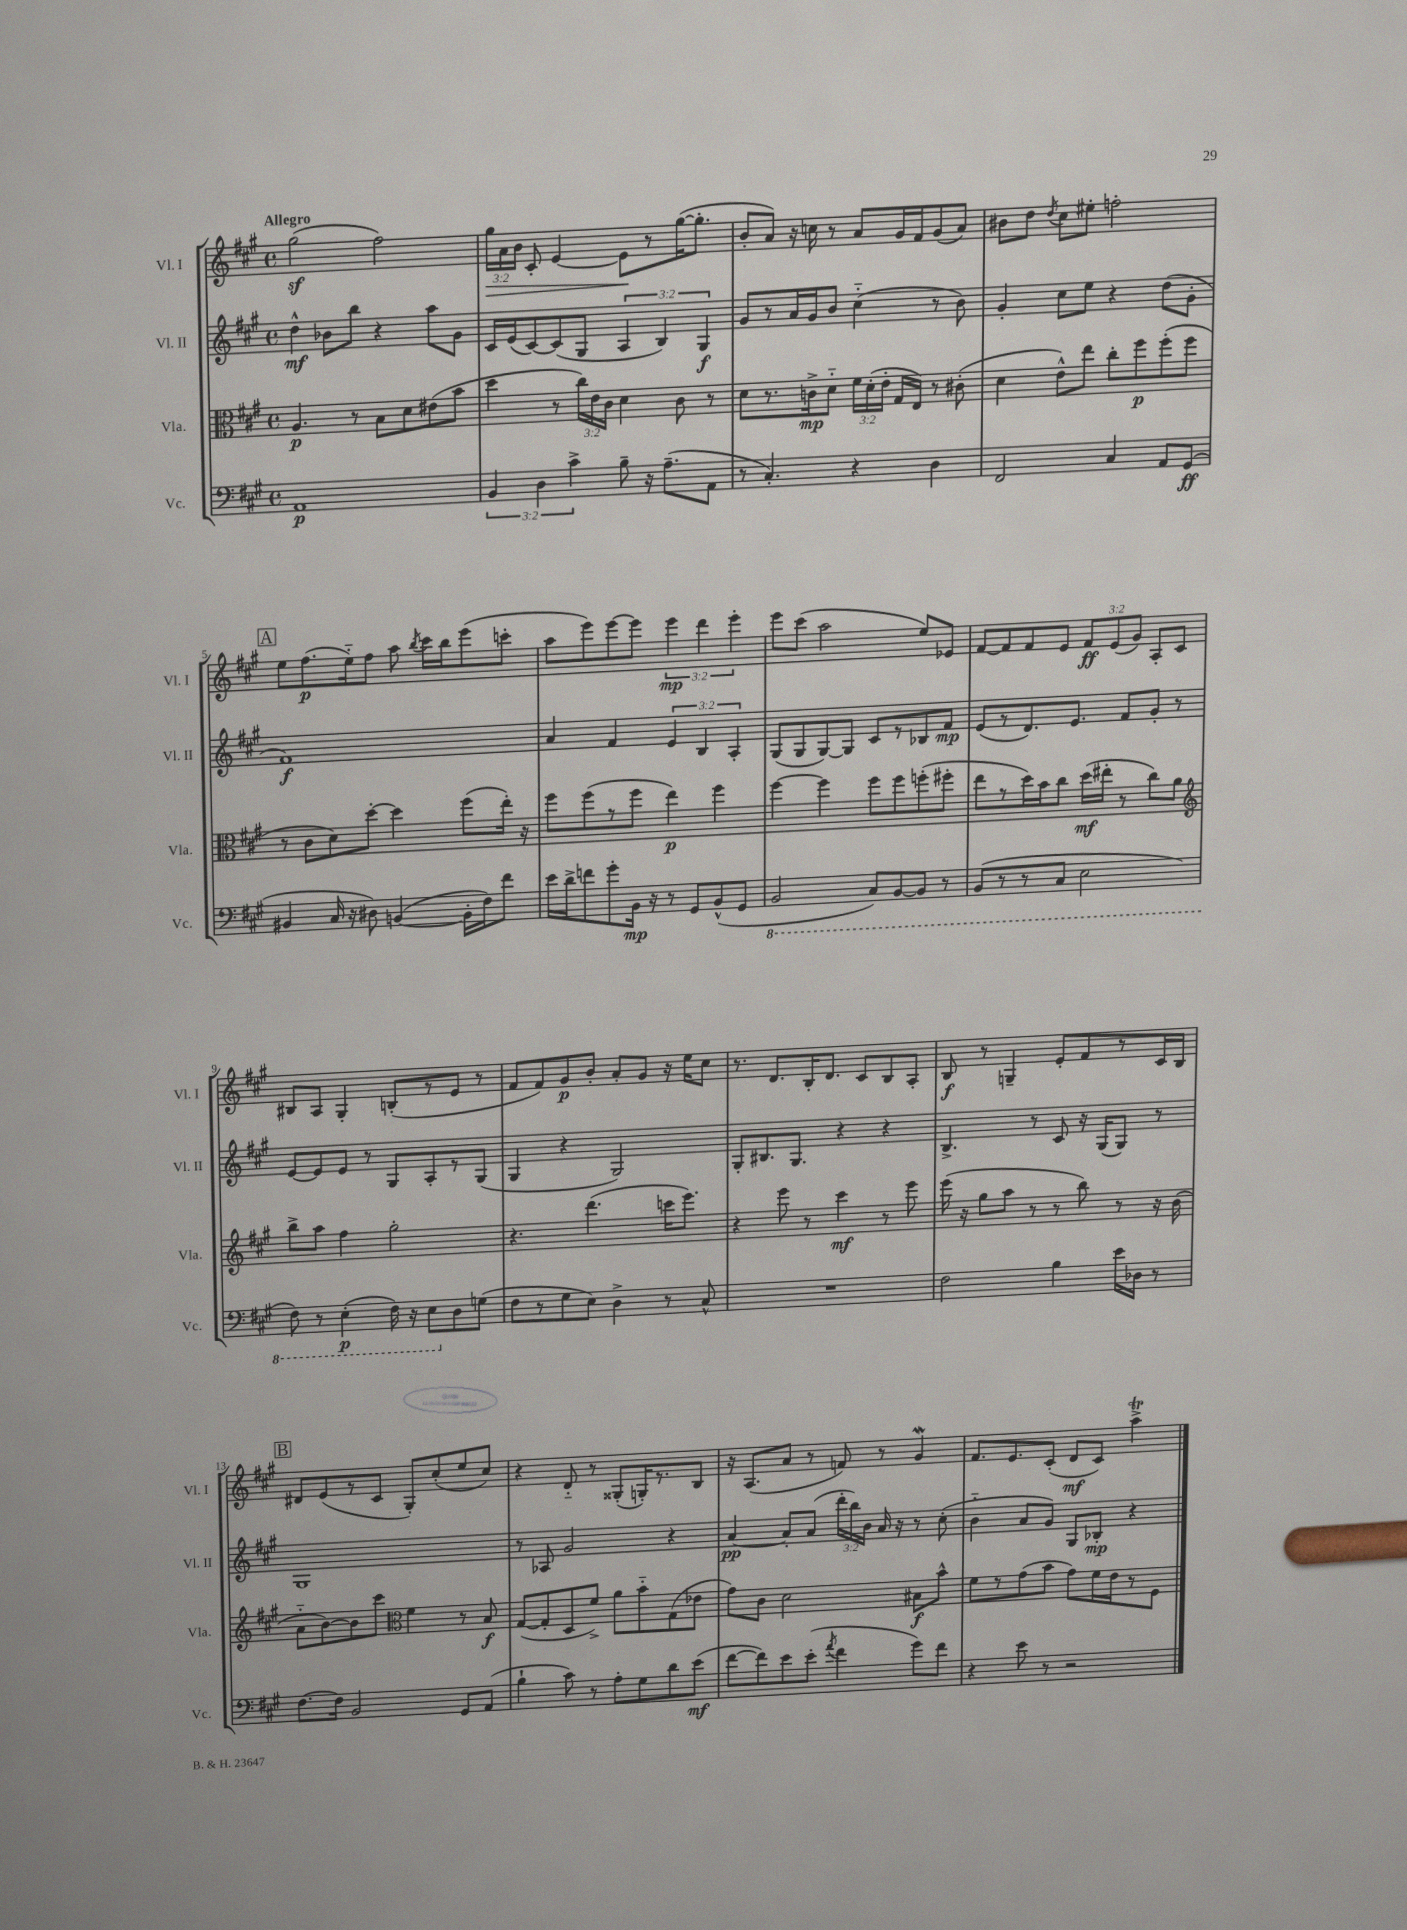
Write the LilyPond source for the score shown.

<<
\new StaffGroup <<
\new Staff = "s0" \with { instrumentName = "Vl. I" shortInstrumentName = "Vl. I" } {
    \clef treble \key a \major \defaultTimeSignature \time 4/4 \override Staff.TupletNumber.text = #tuplet-number::calc-fraction-text \tempo "Allegro"
    \autoBeamOff gis''2\sf( fis''2) |
    \tuplet 3/2 { gis''16[\> a'16 b'16] } cis'8-. e'4~ e'8[\! r8 gis''16~( gis''8.]-. |
    b'8[-. a'8]) r16 c''16 r8 a'8[ gis'16 fis'16 gis'8( a'8]) |
    bis'8[ d''8] \acciaccatura { d''8 } cis''8[ eis''8]-. f''2-. |
    \mark \markup { \box "A" } e''8[ fis''8.\p( e''16-_) fis''8] a''8 \acciaccatura { b''8 } cis'''16[ b''16 e'''8( c'''8]-. |
    a''8[ e'''8) e'''8~ e'''8] \tuplet 3/2 { e'''4\mp d'''4 e'''4-. } |
    e'''8[ cis'''8]( a''2 e''8[) ees'8] |
    fis'8[~ fis'8 fis'8 e'8] \tuplet 3/2 { fis'8[\ff e'8( gis'8]) } a8[-. cis'8] |
    bis8[ a8] gis4-. b8[-.( r8 e'8] r8 |
    fis'8[ fis'8) gis'8\p b'8]-. a'8[-. gis'8] r16 e''16[ cis''8] |
    r8. d'8.[ b16-. d'8.] cis'8[ b8 a8]-. |
    b8\f r8 g4-- e'8[-. fis'8 r8 cis'16 b16] |
    \mark \markup { \box "B" } dis'8[ e'8( r8 cis'8] gis8[-.) cis''8-.( e''8 cis''8]) |
    r4 d'8-_ r8 gisis8[-.( g16-.) r8. b8] |
    r16 a8.[( a'8] r8 f'8) r8 gis'4\mordent |
    fis'8.[ e'8. cis'8]-.( d'8[\mf cis'8]) a''4->\trill \bar "|." |
}
\new Staff = "s1" \with { instrumentName = "Vl. II" shortInstrumentName = "Vl. II" } {
    \clef treble \key a \major \defaultTimeSignature \time 4/4 \override Staff.TupletNumber.text = #tuplet-number::calc-fraction-text
    \autoBeamOff d''4-^\mf bes'8[ b''8] r4 a''8[ gis'8] |
    cis'16[ e'16( cis'8~) cis'8( gis8] \tuplet 3/2 { a4 b4) gis4\f } |
    gis'8[ r8 a'16 gis'16 b'8] cis''4-_( r8 b'8) |
    gis'4-. cis''8[ e''8] r4 d''8[( gis'8]-. |
    \mark \markup { \box "A" } fis'1\f) |
    a'4 fis'4 \tuplet 3/2 { e'4 b4 a4-. } |
    gis8[( gis8 gis8~) gis8] cis'8[ r8 bes8 fis'8]\mp |
    e'8[( r8 d'8.) e'8.] fis'8[ gis'8]-. r8 |
    e'8[~ e'8 e'8] r8 gis8[ a8-. r8 gis8]( |
    gis4 r4 gis2) |
    gis8[-. bis8. gis8.] r4 r4 |
    b4.-> r8 cis'8 r16 gis16[( gis8]) r8 |
    \mark \markup { \box "B" } gis1 |
    r8 aes8 gis'2 r4 |
    a'4~\pp a'8[-. a'8]( \tuplet 3/2 { d'''16[-. b''16) b'16] } a'16 r16 r8 cis''8-.( |
    b'4-_ a'8[ gis'8]) gis8[ bes8]-.\mp r4 \bar "|." |
}
\new Staff = "s2" \with { instrumentName = "Vla." shortInstrumentName = "Vla." } {
    \clef alto \key a \major \defaultTimeSignature \time 4/4 \override Staff.TupletNumber.text = #tuplet-number::calc-fraction-text
    \autoBeamOff a4.\p r8 b8[ d'8 eis'8( b'8] |
    d''4 r8 \tuplet 3/2 { cis''16[) e'16 cis'16] } d'4 cis'8 r8 |
    d'8[ r8. c'16->\mp d'8]-_ \tuplet 3/2 { fis'16[ d'16-.( e'16]-. } gis16[ e16]) r8 cis'8-.( |
    d'4 e'8[-^) e''8] cis''8[-. fis''8\p fis''8-.( fis''8] |
    \mark \markup { \box "A" } r8 cis'8[ d'8) d''8]~-. d''4 fis''8[( e''16]-.) r16 |
    fis''8[ fis''8( r8 fis''8] e''4\p) fis''4 |
    fis''4~ fis''4 fis''8[ fis''8 f''8-.( fis''8]-. |
    e''8[ r8 d''16) b'16 cis''8] d''16[\mf( eis''16]-. r8 cis''8[) a'8] |
    \clef treble b''8[-> a''8] fis''4 gis''2-. |
    r4. d'''4.( c'''16[ e'''8.]) |
    r4 e'''8 r8 cis'''4\mf r8 e'''8 |
    e'''16( r16 gis''8[ a''8] r8 r8 b''8) r8 r16 b'16( |
    \mark \markup { \box "B" } a'8[-_ b'8~) b'8 cis'''8] \clef alto fis'4 r8 b8\f |
    gis8[~( gis8-. d8 fis'8]->) a'8[ b'8-_ gis8( ees'8] |
    gis'8[) cis'8] d'2 bis8[\f b'8]-^ |
    fis'8[ r8 gis'8( b'8] gis'8[) fis'16 e'16 r8 fis8] \bar "|." |
}
\new Staff = "s3" \with { instrumentName = "Vc." shortInstrumentName = "Vc." } {
    \clef bass \key a \major \defaultTimeSignature \time 4/4 \override Staff.TupletNumber.text = #tuplet-number::calc-fraction-text
    \autoBeamOff a,1\p |
    \tuplet 3/2 { b,4 d4 cis'4-> } b8-- r16 a8.[--( a,8] |
    r8 cis4.-.) r4 d4 |
    fis,2 cis4 a,8[ gis,8]\ff( |
    \mark \markup { \box "A" } bis,4 cis16 r16 dis8) b,4~( b,16[-. fis16) fis'8] |
    e'16[ d'16-> f'8 gis'8-. b,16]\mp r16 r8 gis,8[ b,8-^( gis,8] |
    \ottava #-1 b,,2 cis,8[) b,,8~ b,,8] r8 |
    b,,8[( r8 r8 cis,8] e,2 |
    fis,8) r8 e,4-.\p( fis,16) r16 e,8[ \ottava #0 d8 g8]( |
    fis8[ r8 gis8 e8]) d4-> r8 cis8-^ |
    R1 |
    fis2 b4 e'16[ des16] r8 |
    \mark \markup { \box "B" } fis8.[~ fis16] b,2 gis,8[ a,8]( |
    b4-! cis'8) r8 a8[-. gis8 d'8 e'8]\mf( |
    fis'8[~ fis'8) e'8 e'8]-.( \acciaccatura { a'8 } fis'4 gis'8[) fis'8] |
    r4 e'8 r8 r2 \bar "|." |
}
>>
>>
